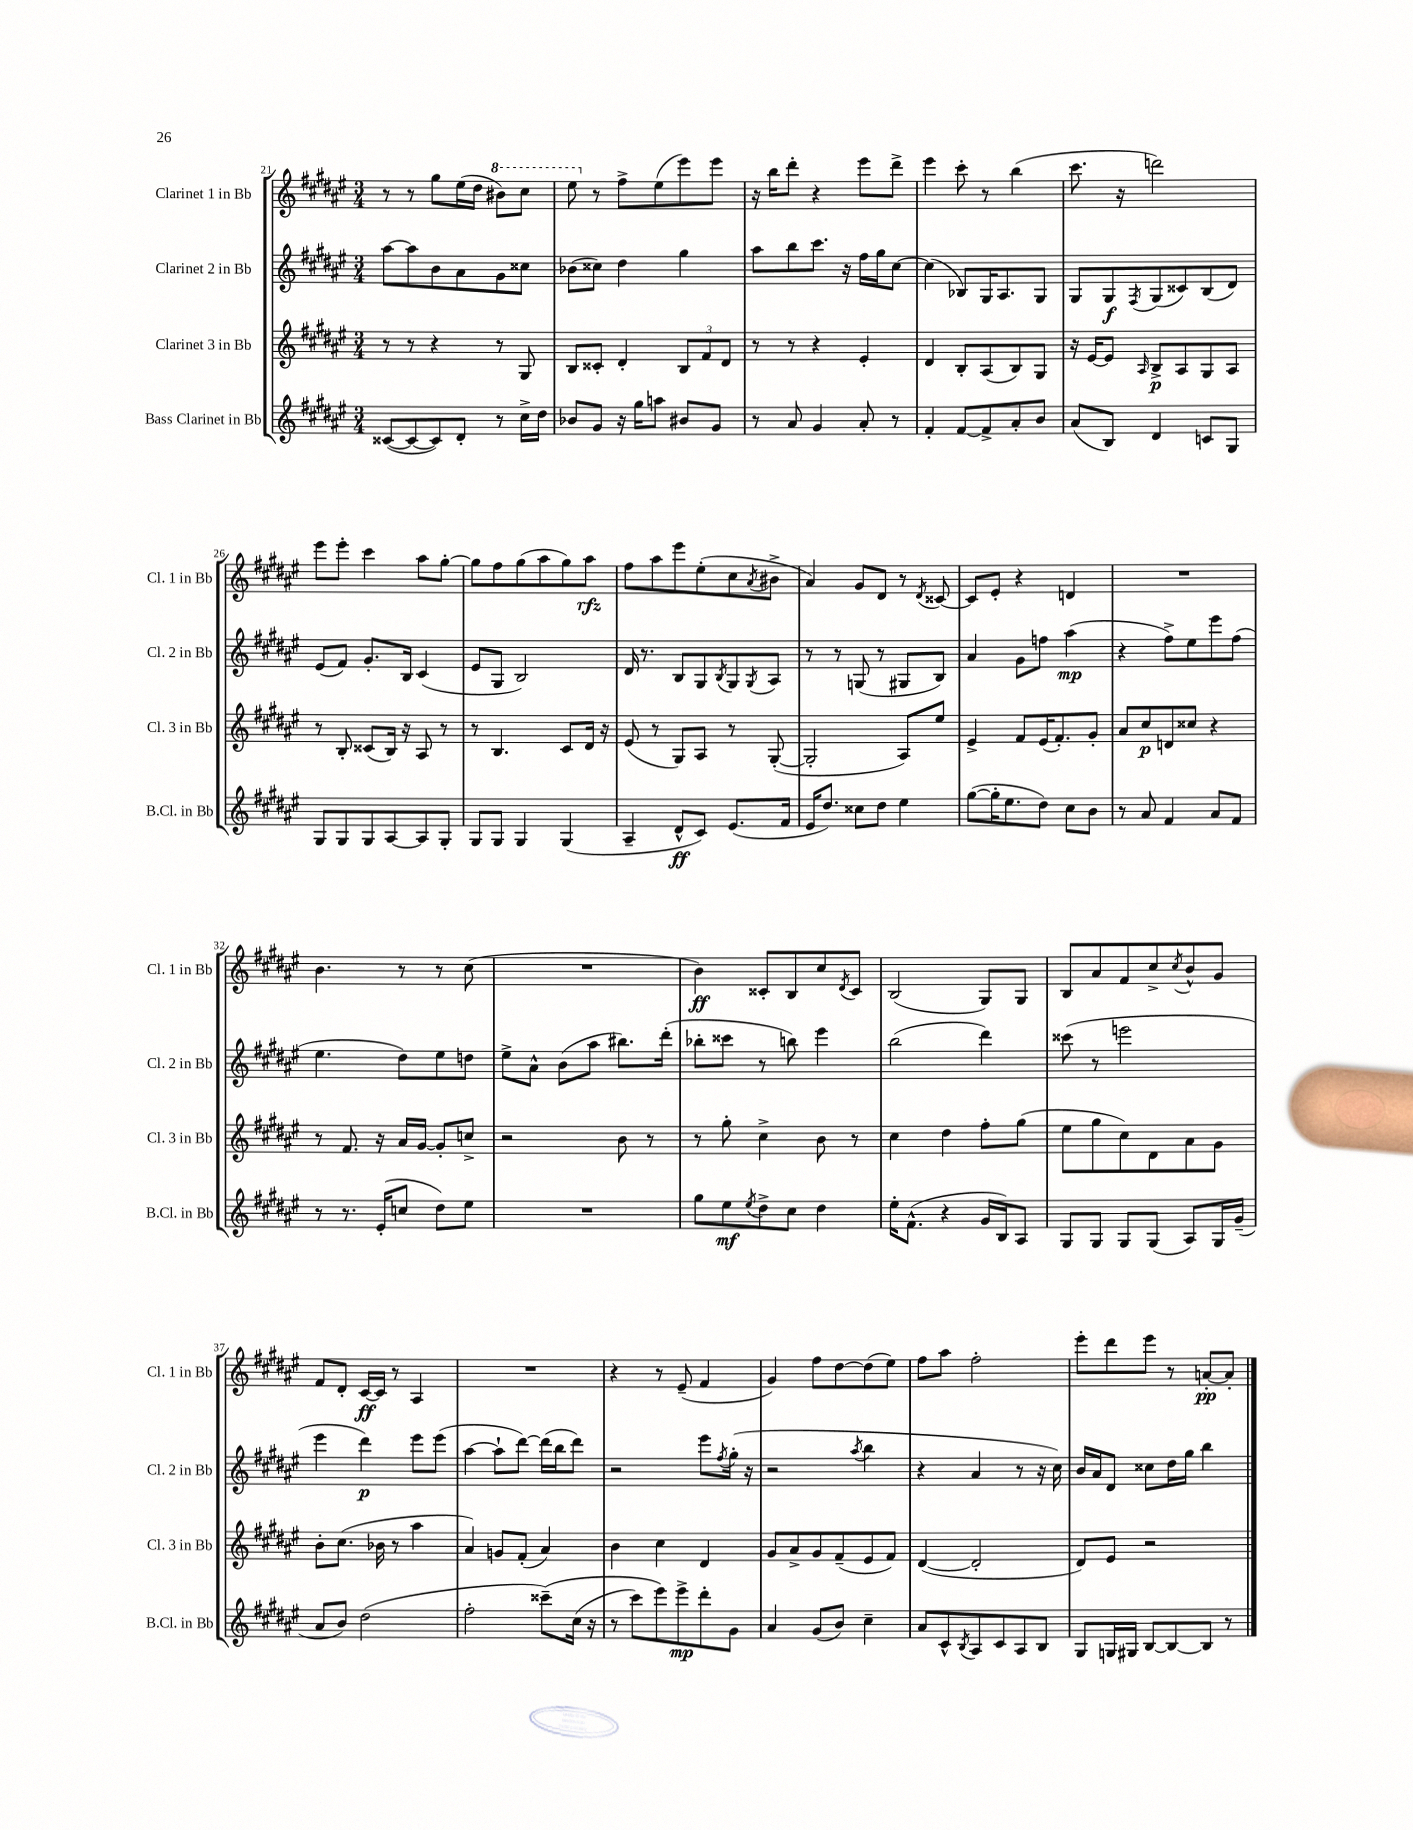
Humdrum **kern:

**kern	**dynam	**kern	**dynam	**kern	**dynam	**kern	**dynam
*part4	*part4	*part3	*part3	*part2	*part2	*part1	*part1
*staff4	*staff4	*staff3	*staff3	*staff2	*staff2	*staff1	*staff1
*I"Bass Clarinet in Bb	*	*I"Clarinet 3 in Bb	*	*I"Clarinet 2 in Bb	*	*I"Clarinet 1 in Bb	*
*I'B.Cl. in Bb	*	*I'Cl. 3 in Bb	*	*I'Cl. 2 in Bb	*	*I'Cl. 1 in Bb	*
*clefG2	*	*clefG2	*	*clefG2	*	*clefG2	*
*k[f#c#g#d#a#e#]	*	*k[f#c#g#d#a#e#]	*	*k[f#c#g#d#a#e#]	*	*k[f#c#g#d#a#e#]	*
*M3/4	*	*M3/4	*	*M3/4	*	*M3/4	*
=21	=21	=21	=21	=21	=21	=21	=21
([8c##X/L	.	8r	.	[8aa#\L	.	8r	.
8c##/_	.	8r	.	8aa#\]	.	8r	.
8c##/])	.	4r	.	8b\	.	8gg#\L	.
8d#'/J	.	.	.	8a#\	.	(16ee#\L	.
.	.	.	.	.	.	16dd#\JJ	.
*	*	*	*	*	*	*8va	*
8r	.	8r	.	8g#\	.	8bb#X\L)	.
16cc#^\LL	.	8G#/	.	8cc##X\J	.	8ccc#\J	.
16dd#\JJ	.	.	.	.	.	.	.
=22	=22	=22	=22	=22	=22	=22	=22
8b-X/L	.	8B/L	.	(8b-X\L	.	8eee#\	.
*	*	*	*	*	*	*X8va	*
8g#/J	.	8c##X'/J	.	8cc##X\J)	.	8r	.
16r	.	4d#'/	.	4dd#\	.	8ff#^\L	.
16gg#\KL	.	.	.	.	.	.	.
8aan\J	.	.	.	.	.	(8ee#\	.
8b#X/L	.	12B/L	.	4gg#\	.	8eee#\)	.
.	.	12f#/	.	.	.	.	.
8g#/J	.	.	.	.	.	8eee#\J	.
.	.	12d#/J	.	.	.	.	.
=23	=23	=23	=23	=23	=23	=23	=23
8r	.	8r	.	8aa#\L	.	16r	.
.	.	.	.	.	.	16bb\KL	.
8a#/	.	8r	.	8bb\	.	8ddd#'\J	.
4g#/	.	4r	.	8.ccc#\J	.	4r	.
.	.	.	.	16r	.	.	.
8a#'/	.	4e#'/	.	16ff#\LL	.	8eee#\L	.
.	.	.	.	16gg#\J	.	.	.
8r	.	.	.	[8cc#\J	.	8ddd#^\J	.
=24	=24	=24	=24	=24	=24	=24	=24
4f#'/	.	4d#/	.	(4cc#\]	.	4eee#\	.
[8f#/L	.	8B'/L	.	8B-X/L)	.	8ccc#'\	.
8f#^/]	.	(8A#/	.	16G#/K	.	8r	.
.	.	.	.	8.A#/	.	.	.
8a#'/	.	8B/)	.	.	.	(4bb\	.
8b/J	.	8G#/J	.	8G#/J	.	.	.
=25	=25	=25	=25	=25	=25	=25	=25
(8a#/L	.	16r	.	8G#/L	.	8.ccc#\	.
.	.	[16e#/KL	.	.	.	.	.
8B/J)	.	8e#/J]	.	8G#/	f	.	.
.	.	.	.	.	.	16r	.
.	.	16qqA#/	.	8qF#/	.	.	.
4d#/	.	8B^/L	p	(8G#/	.	2dddn\)	.
.	.	8A#/	.	8c##X/)	.	.	.
8cn/L	.	8G#/	.	(8B/	.	.	.
8G#/J	.	8A#/J	.	8d#/J)	.	.	.
!!LO:LB:g=z
=26	=26	=26	=26	=26	=26	=26	=26
8G#/L	.	8r	.	(8e#/L	.	8eee#\L	.
8G#/	.	8B'/	.	8f#/J)	.	8eee#'\J	.
8G#/	.	(8c##X/L	.	8.g#'/L	.	4ccc#\	.
[8A#/	.	16B/Jk)	.	.	.	.	.
.	.	16r	.	16B/Jk	.	.	.
8A#/]	.	8A#/	.	(4c#/	.	8aa#\L	.
8G#'/J	.	8r	.	.	.	[8gg#'\J	.
=27	=27	=27	=27	=27	=27	=27	=27
8G#/L	.	8r	.	8e#/L	.	8gg#\L]	.
8G#/J	.	4.B/	.	8G#/J	.	8ff#\	.
4G#/	.	.	.	2B/)	.	(8gg#\	.
.	.	.	.	.	.	8aa#\	.
(4G#/	.	8c#/L	.	.	.	8gg#\)	.
.	.	16d#/Jk	.	.	.	8aa#\J	rfz
.	.	16r	.	.	.	.	.
=28	=28	=28	=28	=28	=28	=28	=28
4A#~/	.	(8e#/	.	16d#/	.	8ff#\L	.
.	.	.	.	8.r	.	.	.
.	.	8r	.	.	.	8aa#\	.
8d#^^/L	ff	8G#/L)	.	8B/L	.	8eee#\	.
8c#/J)	.	8A#/J	.	8G#/	.	(8ee#'\	.
.	.	.	.	8qB/	.	.	.
(8.e#/L	.	8r	.	8G#/	.	8cc#\	.
.	.	.	.	8qG#/	.	8qa#/	.
.	.	([8G#'/	.	8A#/J	.	8b#X^\J	.
16f#/Jk	.	.	.	.	.	.	.
=29	=29	=29	=29	=29	=29	=29	=29
16e#/KL	.	2G#'/]	.	8r	.	4a#/)	.
8.dd#/J)	.	.	.	.	.	.	.
.	.	.	.	8r	.	.	.
8cc##X\L	.	.	.	(8Gn/	.	8g#/L	.
8dd#\J	.	.	.	8r	.	8d#/J	.
4ee#\	.	8A#/L)	.	8G#X/L	.	8r	.
.	.	.	.	.	.	8qd#/	.
.	.	8ee#/J	.	8B/J)	.	[8c##X/	.
=30	=30	=30	=30	=30	=30	=30	=30
([8gg#\L	.	4e#^/	.	4a#/	.	8c##/L]	.
16gg#'\K]	.	.	.	.	.	8e#'/J	.
8.ee#\	.	.	.	.	.	.	.
.	.	8f#/L	.	8g#\L	.	4r	.
8dd#\J)	.	(16e#/K	.	8ffn\J	.	.	.
.	.	8.f#'/)	.	.	.	.	.
8cc#\L	.	.	.	(4aa#\	mp	4dn/	.
8b\J	.	8g#'/J	.	.	.	.	.
=31	=31	=31	=31	=31	=31	=31	=31
8r	.	8a#/L	.	4r	.	2.r	.
8a#/	.	8cc#/	p	.	.	.	.
4f#/	.	8dn/	.	8ff#^\L)	.	.	.
.	.	8cc##X/J	.	8ee#\	.	.	.
8a#/L	.	4r	.	8eee#\	.	.	.
8f#/J	.	.	.	(8ff#\J	.	.	.
!!LO:LB:g=z
=32	=32	=32	=32	=32	=32	=32	=32
8r	.	8r	.	4.ee#\	.	4.b\	.
8.r	.	8.f#/	.	.	.	.	.
(16e#'/KL	.	16r	.	.	.	.	.
8ccn/J	.	16a#/LL	.	8dd#\L)	.	8r	.
.	.	[16g#/JJ	.	.	.	.	.
8dd#\L)	.	8g#'/L]	.	8ee#\	.	8r	.
8ee#\J	.	8ccn^/J	.	8ddn\J	.	(8cc#\	.
=33	=33	=33	=33	=33	=33	=33	=33
2.r	.	2r	.	8ee#^\L	.	2.r	.
.	.	.	.	8a#^^\J	.	.	.
.	.	.	.	(8b\L	.	.	.
.	.	.	.	8aa#\J	.	.	.
.	.	8b\	.	8.bb#X\L)	.	.	.
.	.	8r	.	.	.	.	.
.	.	.	.	(16ddd#'\Jk	.	.	.
=34	=34	=34	=34	=34	=34	=34	=34
8gg#\L	.	8r	.	8bb-X'\L	.	4b\)	ff
8ee#\	mf	8gg#'\	.	8ccc##X\J	.	.	.
8qee#/	.	.	.	.	.	.	.
8dd#^\	.	4cc#^\	.	8r	.	8c##X'/L	.
8cc#\J	.	.	.	8bbn\)	.	8B/	.
4dd#\	.	8b\	.	4eee#\	.	8cc#/	.
.	.	.	.	.	.	8qd#/	.
.	.	8r	.	.	.	8c##/J	.
=35	=35	=35	=35	=35	=35	=35	=35
16ee#'\KL	.	4cc#\	.	(2bb\	.	(2B/	.
(8.f#^^\J	.	.	.	.	.	.	.
4r	.	4dd#\	.	.	.	.	.
16g#/LL	.	8ff#'\L	.	4ddd#\)	.	8G#/L)	.
16B/J)	.	.	.	.	.	.	.
8A#/J	.	(8gg#\J	.	.	.	8G#/J	.
=36	=36	=36	=36	=36	=36	=36	=36
8G#/L	.	8ee#\L	.	(8ccc##X\	.	8B/L	.
8G#/J	.	8gg#\	.	8r	.	8a#/	.
8G#/L	.	8cc#\)	.	2eeen\	.	8f#/	.
(8G#/J	.	8d#\	.	.	.	8cc#^/	.
.	.	.	.	.	.	8qcc#/	.
8A#/L)	.	8a#\	.	.	.	8b^^/	.
16G#/L	.	8g#\J	.	.	.	8g#/J	.
(16g#~/JJ	.	.	.	.	.	.	.
!!LO:LB:g=z
=37	=37	=37	=37	=37	=37	=37	=37
8a#/L	.	8b'\L	.	4eee#\	.	8f#/L	.
8b/J)	.	(8.cc#\J	.	.	.	8d#'/J	.
(2dd#\	.	.	.	4ddd#\)	p	[16c#/LL	ff
.	.	16b-X\	.	.	.	16c#/JJ]	.
.	.	8r	.	.	.	8r	.
.	.	4aa#\	.	8eee#\L	.	4A#/	.
.	.	.	.	(8eee#\J	.	.	.
=38	=38	=38	=38	=38	=38	=38	=38
2ff#'\	.	4a#/)	.	[4aa#\	.	2.r	.
.	.	8gn/L	.	8aa#`\L]	.	.	.
.	.	(8f#'/J	.	[8ddd#\J)	.	.	.
(8ccc##X~\L)	.	4a#/)	.	(16ddd#\LL]	.	.	.
.	.	.	.	16bb\J	.	.	.
(16cc#\Jk	.	.	.	8ddd#\J)	.	.	.
16r	.	.	.	.	.	.	.
=39	=39	=39	=39	=39	=39	=39	=39
8r	.	4b\	.	2r	.	4r	.
8ccc#\L)	.	.	.	.	.	.	.
8eee#\)	.	4cc#\	.	.	.	8r	.
8eee#^\	mp	.	.	.	.	(8e#~/	.
8ddd#'\	.	4d#/	.	8eee#\L	.	4f#/	.
.	.	.	.	8qff#/	.	.	.
8g#\J	.	.	.	(16gg#'\Jk	.	.	.
.	.	.	.	16r	.	.	.
=40	=40	=40	=40	=40	=40	=40	=40
4a#/	.	8g#/L	.	2r	.	4g#/)	.
.	.	8a#^/	.	.	.	.	.
(8g#/L	.	8g#/	.	.	.	8ff#\L	.
8b/J)	.	(8f#~/	.	.	.	[8dd#\	.
.	.	.	.	8qaa#/	.	.	.
4cc#~\	.	8e#/	.	4bb\	.	(8dd#\]	.
.	.	8f#/J)	.	.	.	8ee#\J)	.
=41	=41	=41	=41	=41	=41	=41	=41
8a#/L	.	([4d#/	.	4r	.	8ff#\L	.
8c#^^/	.	.	.	.	.	8aa#\J	.
8qB/	.	.	.	.	.	.	.
8A#/	.	2d#'/]	.	4a#/	.	2ff#'\	.
8c#/	.	.	.	.	.	.	.
8A#/	.	.	.	8r	.	.	.
8B/J	.	.	.	16r	.	.	.
.	.	.	.	16cc#\)	.	.	.
=42	=42	=42	=42	=42	=42	=42	=42
8G#/L	.	8d#/L)	.	16b/LL	.	8eee#'\L	.
.	.	.	.	16a#/J	.	.	.
16Gn/L	.	8e#/J	.	8d#/J	.	8ddd#\	.
16G#X/JJ	.	.	.	.	.	.	.
[8B/L	.	2r	.	8cc##X\L	.	8eee#\J	.
8B/_	.	.	.	16dd#\L	.	8r	.
.	.	.	.	16gg#\JJ	.	.	.
8B/J]	.	.	.	4bb\	.	[8an'/L	pp
8r	.	.	.	.	.	8a'/J]	.
==	==	==	==	==	==	==	==
*-	*-	*-	*-	*-	*-	*-	*-
